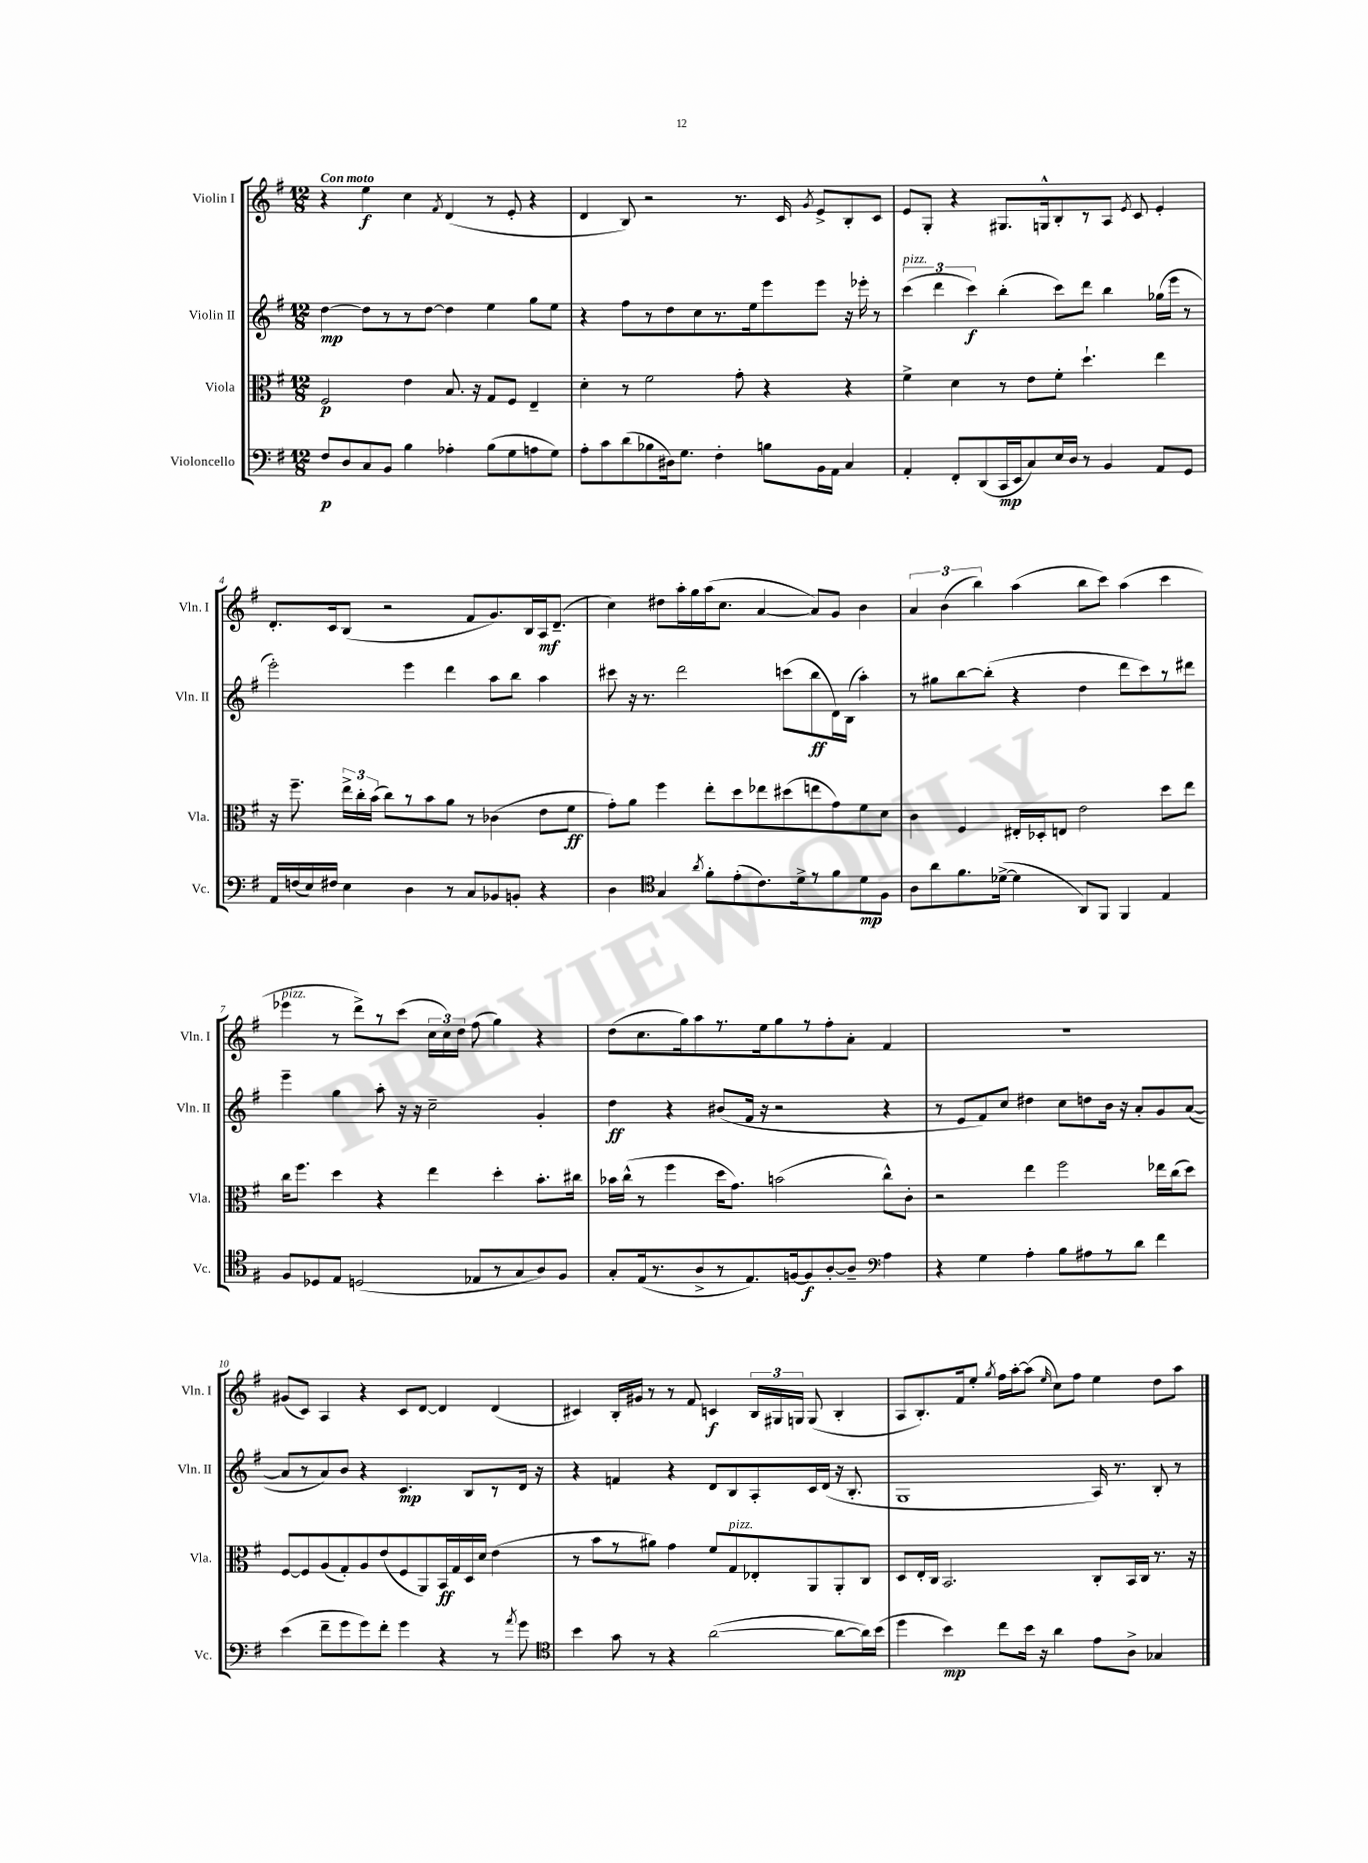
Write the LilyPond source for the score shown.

<<
\new StaffGroup <<
\new Staff = "s0" \with { instrumentName = "Violin I" shortInstrumentName = "Vln. I" } {
    \clef treble \key g \major \numericTimeSignature \time 12/8 \tempo "Con moto"
    \autoBeamOff r4 e''4\f c''4 \acciaccatura { fis'8 } d'4( r8 e'8-. r4 |
    d'4 b8) r2 r8. c'16 \acciaccatura { g'8 } e'8[-> b8-. c'8] |
    e'8[ g8]-. r4 gis8.[ g16-^ b8-. r8 a8] \acciaccatura { e'8 } c'8 e'4-. |
    d'8.[-. c'16 b8]( r2 fis'8[ g'8.) b16 a16\mf d'8.]--( |
    c''4) dis''8[ a''16-. g''16 a''16( c''8.] a'4~ a'8[) g'8] b'4 |
    \tuplet 3/2 { a'4 b'4( b''4) } a''4( b''8[ c'''8]) a''4( c'''4 |
    ees'''4^\markup { \italic "pizz." } r8 d'''8[->) r8 c'''8]( \tuplet 3/2 { c''16[ c''16) d''16] } fis''8( g''4) r4 |
    d''8[( c''8. g''16) a''8 r8. e''16 g''8 r8 fis''8-. a'8]-. fis'4 |
    R1. |
    gis'8[( c'8]) a4 r4 c'8[ d'8]~ d'4 d'4( |
    cis'4) b16[-. gis'16] r8 r8 fis'8 c'4\f \tuplet 3/2 { b16[ gis16 g16] } g8( b4-. |
    a8[ b8.-.) fis'16 e''8]-. \acciaccatura { g''8 } fis''16[ a''16~-. a''8]( \grace { e''16 } c''8[) fis''8] e''4 d''8[ a''8] \bar "|." |
}
\new Staff = "s1" \with { instrumentName = "Violin II" shortInstrumentName = "Vln. II" } {
    \clef treble \key g \major \numericTimeSignature \time 12/8
    \autoBeamOff d''4~\mp d''8[ r8 r8 d''8]~ d''4 e''4 g''8[ e''8] |
    r4 fis''8[ r8 d''8 c''8 r8. e''16 e'''8 e'''8] r16 ees'''16-. r8 |
    \tuplet 3/2 { c'''4^\markup { \italic "pizz." }( d'''4 c'''4\f) } b''4-.( c'''8[) d'''8] b''4 ges''16[( e'''16] r8 |
    e'''2-.) e'''4 d'''4 a''8[ b''8] a''4 |
    cis'''8 r16 r8. d'''2 c'''8[( b''8\ff d'16) b16]( a''4-.) |
    r8 gis''8[ b''8~ b''8]-.( r4 d''4 d'''8[ c'''8) r8 dis'''8] |
    e'''4-- g''4 a''8-. r16 r16 c''2-- g'4-. |
    d''4\ff r4 bis'8[( fis'16] r16 r2 r4 |
    r8 e'8[ fis'8) c''8] dis''4 c''8[ d''8 b'16] r16 a'8[-. g'8 a'8]~( |
    a'8[ r8 a'8) b'8] r4 c'4.\mp b8[ r8 d'16] r16 |
    r4 f'4 r4 d'8[ b8 a8-. c'16 d'16]( r16 b8.-. |
    g1 a16) r8. b8-. r8 \bar "|." |
}
\new Staff = "s2" \with { instrumentName = "Viola" shortInstrumentName = "Vla." } {
    \clef alto \key g \major \numericTimeSignature \time 12/8
    \autoBeamOff fis2\p e'4 b8. r16 g8[ fis8] e4-- |
    d'4-. r8 fis'2 g'8-. r4 r4 |
    fis'4-> d'4 r8 e'8[ fis'8]-. d''4.-! e''4 |
    r16 fis''8.-- \tuplet 3/2 { e''16[-> c''16-. b'16]( } c''8[) r8 b'8 a'8] r8 ces'4( e'8[ fis'8]\ff |
    g'8[-.) a'8] fis''4 e''8[-. d''8 ees''8 dis''8( e''8 g'8) fis'8 d'8] |
    c'4 fis4 eis16[-. des16-. e8] e'2 d''8[ e''8] |
    c''16[ fis''8.] d''4 r4 e''4 d''4-. b'8.[-. cis''16] |
    bes'16[ c''16]-^( r8 fis''4 d''16[ g'8.]) b'2( c''8[-^) c'8]-. |
    r2 e''4 fis''2 ees''16[ c''16( d''8]) |
    fis8[~ fis8 a8( g8-.) a8 e'8( fis8 a,8) b,16\ff g16 d16 d'16] e'4( |
    r8 b'8[ r8 ais'8]) g'4 fis'8[ g8^\markup { \italic "pizz." } ees8-. a,8 a,8-. c8] |
    d8[ e16-. c16] b,2. c8[-. b,16 c16] r8. r16 \bar "|." |
}
\new Staff = "s3" \with { instrumentName = "Violoncello" shortInstrumentName = "Vc." } {
    \clef bass \key g \major \numericTimeSignature \time 12/8
    \autoBeamOff fis8[\p d8 c8 b,8] b4 aes4-. b8[( g8 a8 g8]) |
    a8[-. c'8 d'8( bes8 dis16) g8.] fis4-. b8[ b,16 a,16] c4 |
    a,4-. fis,8[-. d,8( c,16\mp e,16 c8) e16 d16] r8 b,4 a,8[ g,8] |
    a,16[ f16( e16) fis16] e4 d4 r8 c8[ bes,8 b,8]-. r4 |
    d4 \clef tenor g4 \acciaccatura { a'8 } fis'8[-. e'8-.( c'8.) d'16-> r8 fis'8 d'8\mp fis8] |
    a8[ a'8 fis'8. des'16]~->( des'4 a,8[) fis,8] fis,4 e4 |
    fis8[ des8 e8] d2( ees8[ r8 g8 a8) fis8] |
    g8[-. e16( r8. a8-> r8 e8.) f16~ f8\f a8~-. a8]-- \clef bass a4 |
    r4 g4 a4-. b8[ ais8 r8 d'8] fis'4 |
    e'4( fis'8[-- g'8 g'8) fis'8]-. g'4 r4 r8 \acciaccatura { a'8 } g'8 |
    \clef tenor b'4 g'8 r8 r4 a'2~( a'8[~ a'16) b'16]( |
    d''4 b'4\mp) c''8[ b'16] r16 a'4 e'8[ a8]-> ges4 \bar "|." |
}
>>
>>
